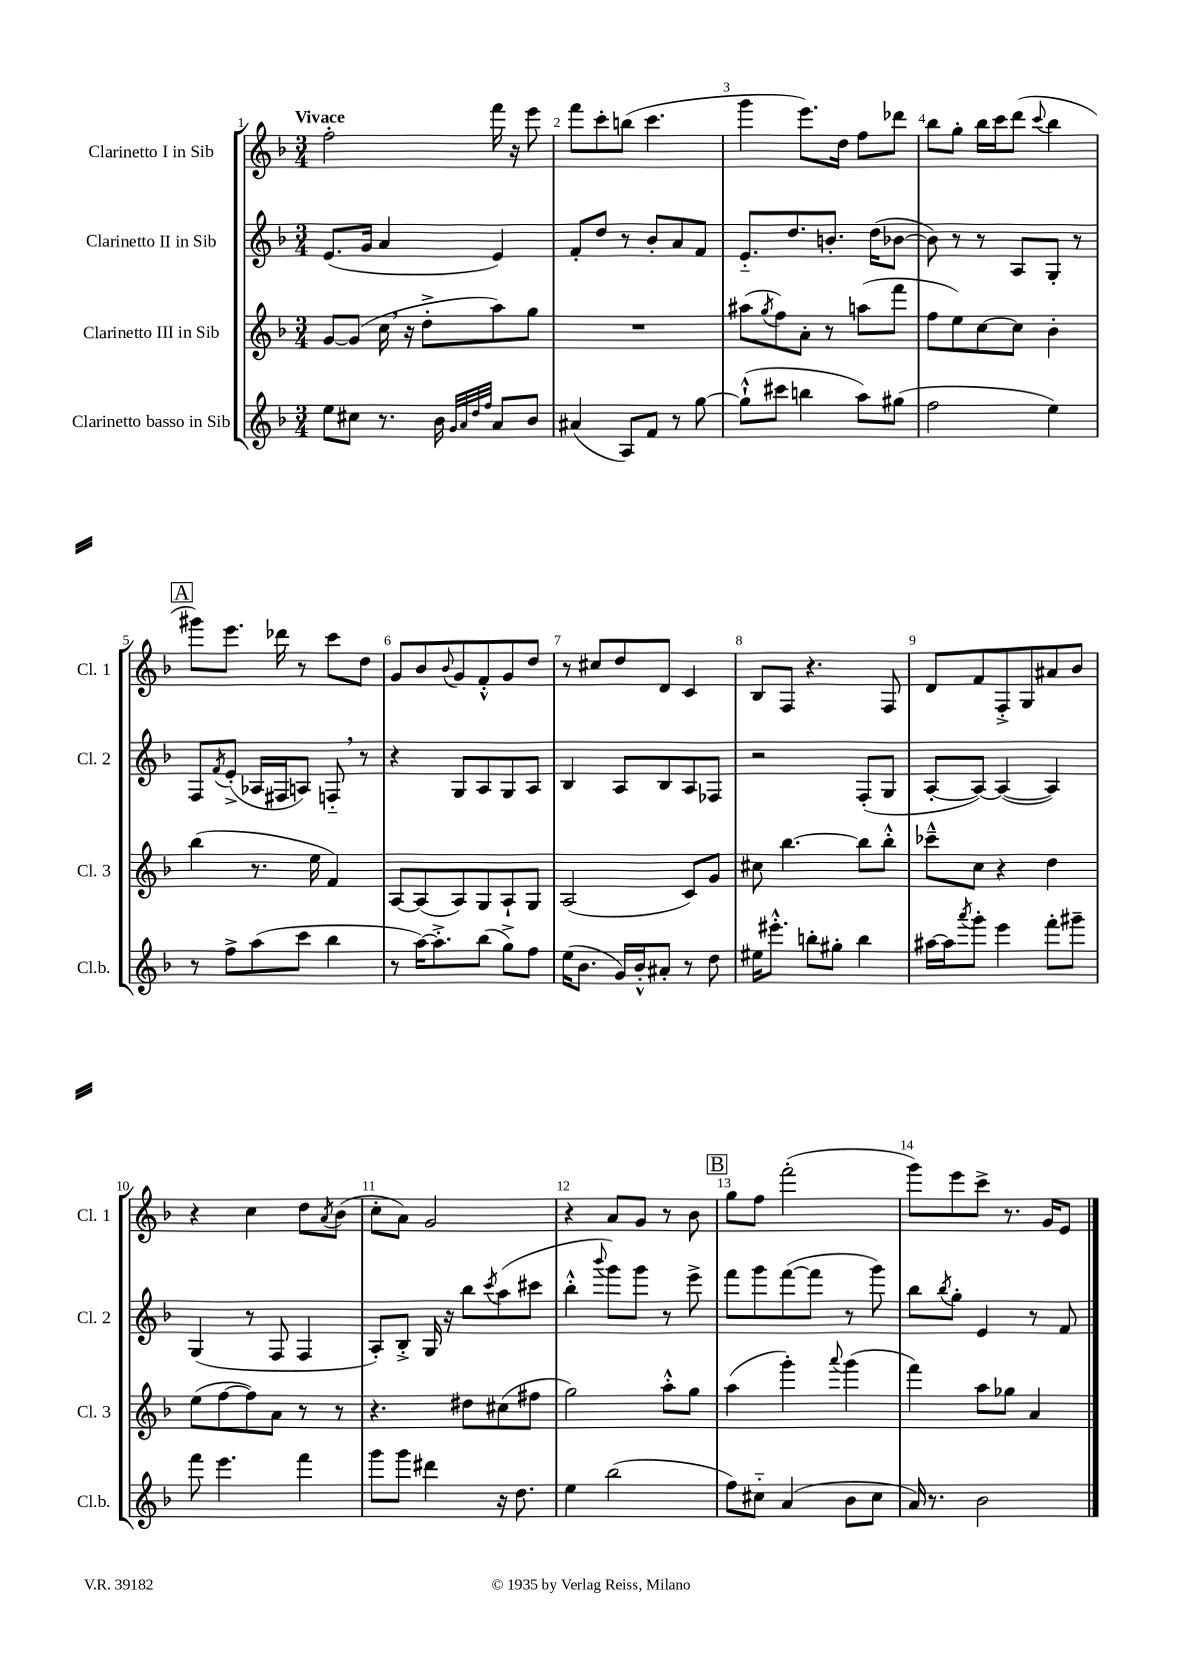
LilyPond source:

<<
\new StaffGroup <<
\new Staff = "s0" \with { instrumentName = "Clarinetto I in Sib" shortInstrumentName = "Cl. 1" } {
    \clef treble \key f \major \numericTimeSignature \time 3/4 \tempo "Vivace"
    f''2-. f'''16 r16 e'''8 |
    f'''8 c'''8-. b''8( c'''4. |
    g'''4 e'''8.) d''16 f''8 des'''8 |
    bes''8 g''8-. bes''16 c'''16 d'''8( \appoggiatura { c'''8 } bes''4 |
    \mark \markup { \box "A" } gis'''8) e'''8. des'''16 r8 c'''8 d''8 |
    g'8 bes'8 \appoggiatura { bes'8 } g'8 f'8-.-^ g'8 d''8 |
    r8 cis''8 d''8 d'8 c'4 |
    bes8 f8 r4. f8 |
    d'8 f'8 f8-.-> g8 ais'8 bes'8 |
    r4 c''4 d''8 \acciaccatura { a'8 } bes'8( |
    c''8-. a'8) g'2 |
    r4 a'8 g'8 r8 bes'8 |
    \mark \markup { \box "B" } g''8 f''8 f'''2-.( |
    g'''8) e'''8 c'''8-> r8. g'16 e'8 \bar "|." |
}
\new Staff = "s1" \with { instrumentName = "Clarinetto II in Sib" shortInstrumentName = "Cl. 2" } {
    \clef treble \key f \major \numericTimeSignature \time 3/4
    e'8.( g'16 a'4 e'4) |
    f'8-. d''8 r8 bes'8-. a'8 f'8 |
    e'8.-_ d''8. b'8.-. d''16( bes'8~ |
    bes'8) r8 r8 a8 g8-. r8 |
    \mark \markup { \box "A" } f8 \acciaccatura { f'8 } e'8-.->( aes16 fis16 a8) f8-_ \breathe r8 |
    r4 g8 a8 g8 a8 |
    bes4 a8 bes8 a8 fes8 |
    r2 f8-.( g8 |
    a8~-. a8~) a4~( a4) |
    g4( r8 f8 f4 |
    a8-.) bes8-.-> g16 r16 bes''8 \acciaccatura { c'''8 } a''8( cis'''8 |
    bes''4-.-^ \appoggiatura { bes'''8 } g'''8) g'''8 r8 e'''8-> |
    \mark \markup { \box "B" } f'''8 g'''8 f'''8~( f'''8 r8 g'''8) |
    bes''8 \acciaccatura { bes''8 } g''8-. e'4 r8 f'8 \bar "|." |
}
\new Staff = "s2" \with { instrumentName = "Clarinetto III in Sib" shortInstrumentName = "Cl. 3" } {
    \clef treble \key f \major \numericTimeSignature \time 3/4
    g'8~ g'8( c''16 \breathe r16 d''8-.-> a''8) g''8 |
    R2. |
    ais''8( \acciaccatura { g''8 } f''8) a'8-. r8 a''8( f'''8 |
    f''8 e''8) c''8~ c''8 bes'4-. |
    \mark \markup { \box "A" } bes''4( r8. e''16 f'4) |
    a8~ a8( a8) g8 a8-! g8 |
    a2( c'8) g'8 |
    cis''8 bes''4.~ bes''8 bes''8-.-^ |
    ces'''8---^ c''8 r4 d''4 |
    e''8( f''8~ f''8) a'8 r8 r8 |
    r4. dis''8 cis''8( fis''8 |
    g''2) a''8-.-^ g''8 |
    \mark \markup { \box "B" } a''4( g'''4-.) \appoggiatura { a'''8 } g'''4( |
    f'''4) a''8 ges''8 a'4 \bar "|." |
}
\new Staff = "s3" \with { instrumentName = "Clarinetto basso in Sib" shortInstrumentName = "Cl.b." } {
    \clef treble \key f \major \numericTimeSignature \time 3/4
    e''8 cis''8 r8. bes'16 \grace { g'32 a'32 d''32 f''32 } a'8 bes'8 |
    ais'4( a8) f'8 r8 g''8~ |
    g''8-!-^( cis'''8 b''4 a''8) gis''8( |
    f''2 e''4) |
    \mark \markup { \box "A" } r8 f''8-> a''8( c'''8 bes''4 |
    r8 a''16~) a''8.-.-> bes''8( g''8->) f''8 |
    e''16( bes'8. g'16) bes'16-.-^ ais'8-. r8 d''8 |
    eis''16 eis'''8.-.-^ b''8-. gis''8-. b''4 |
    ais''16~ ais''16 \acciaccatura { a'''8 } g'''8-. e'''4 f'''8-. gis'''8-- |
    f'''8 e'''4. f'''4 |
    g'''8 g'''8 dis'''4 r16 d''8. |
    e''4 bes''2( |
    \mark \markup { \box "B" } f''8) cis''8-_ a'4( bes'8 cis''8 |
    a'16) r8. bes'2 \bar "|." |
}
>>
>>
\layout { \context { \Score \override BarNumber.break-visibility = ##(#f #t #t) barNumberVisibility = #all-bar-numbers-visible } }
